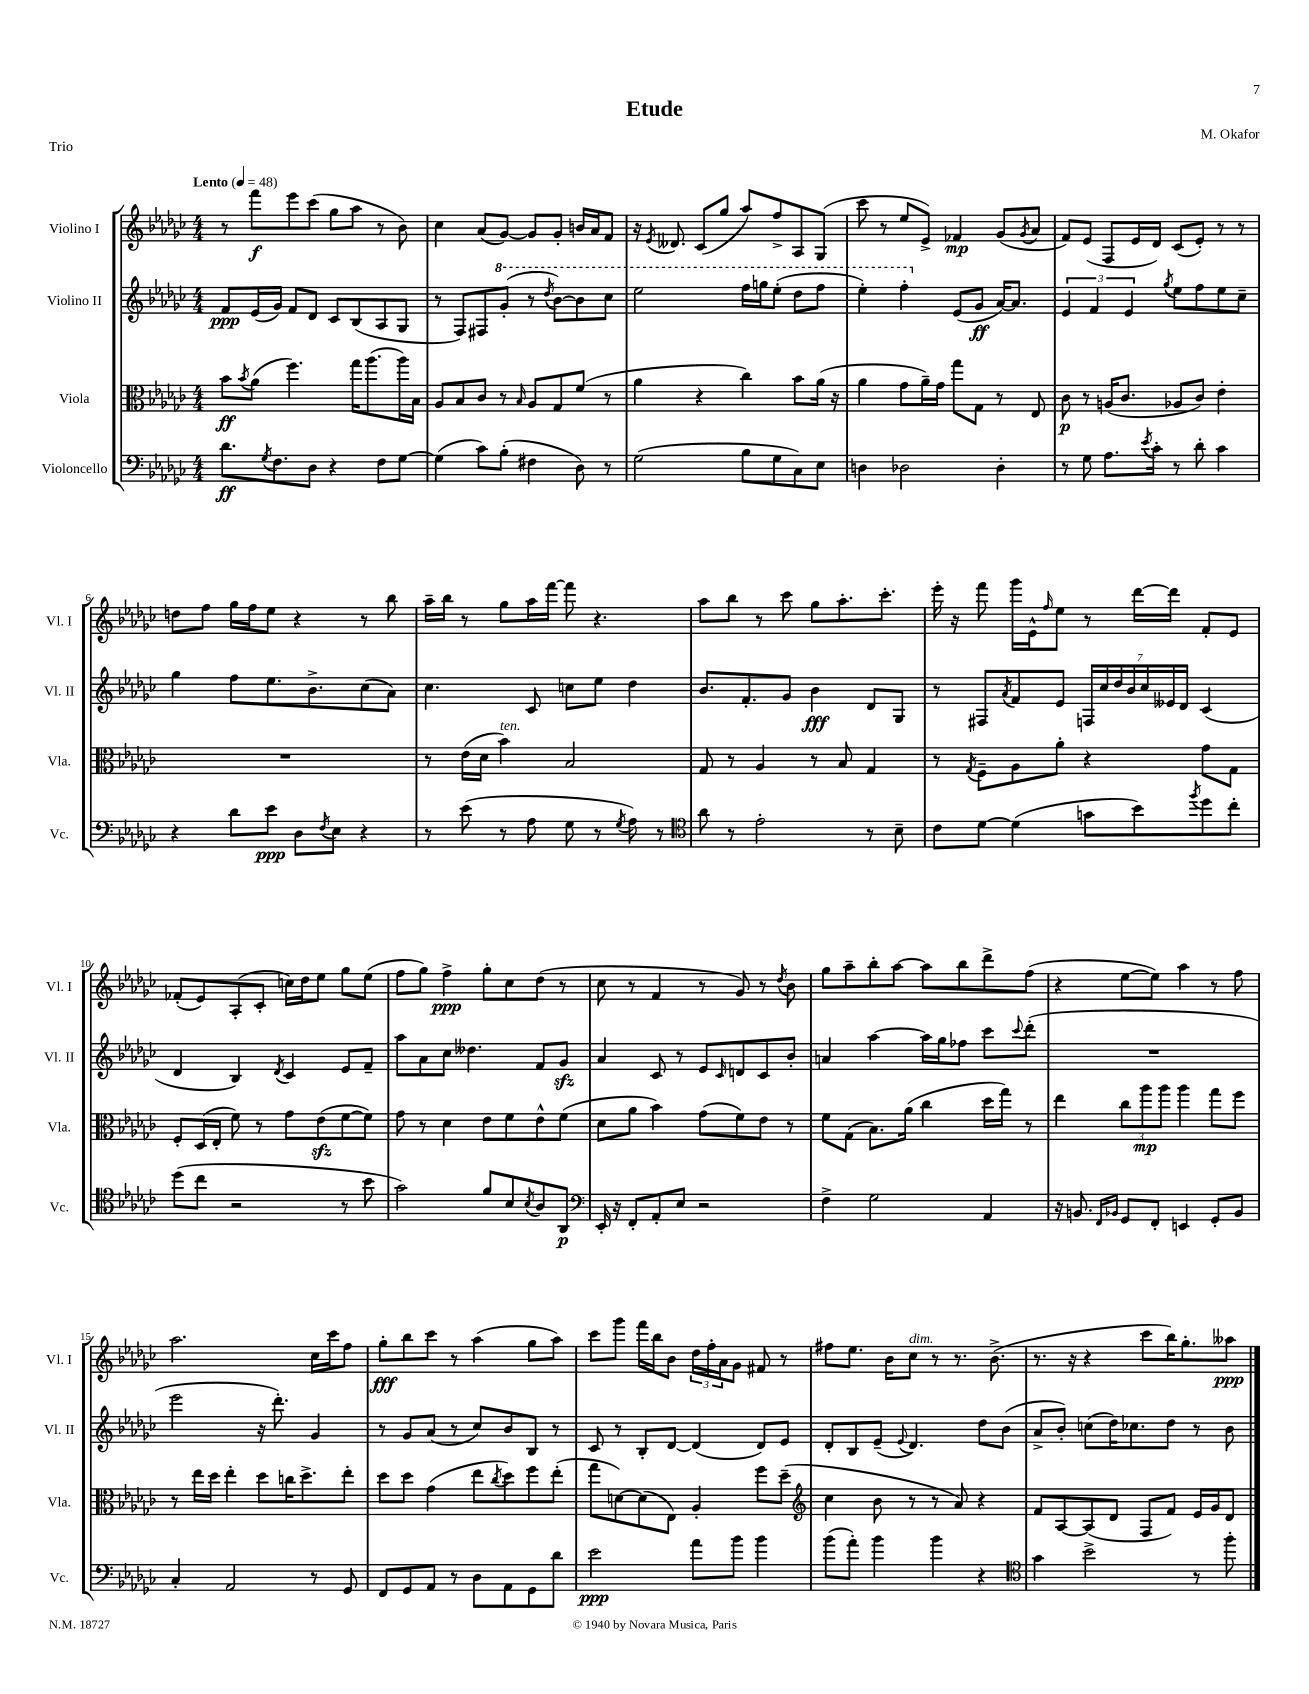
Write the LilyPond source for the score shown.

\header { title = "Etude" composer = "M. Okafor" piece = "Trio" }
<<
\new StaffGroup <<
\new Staff = "s0" \with { instrumentName = "Violino I" shortInstrumentName = "Vl. I" } {
    \clef treble \key ges \major \numericTimeSignature \time 4/4 \tempo "Lento" 4 = 48
    r8 f'''8\f ees'''8 ces'''8( ges''8 aes''8 r8 bes'8) |
    ces''4 aes'8( ges'8~) ges'8 ges'8-. b'16 aes'16 f'8 |
    r16 \acciaccatura { ees'8 } deses'8. ces'8( ges''8 aes''8) f''8-> aes8 ges8( |
    ces'''8 r8 ees''8 ees'8->) fes'4\mp ges'8( \acciaccatura { ges'8 } aes'8 |
    f'8) ees'8( f8 ees'16 des'16) ces'8( ees'8-.) r8 r8 |
    d''8 f''8 ges''16 f''16 ees''8 r4 r8 bes''8 |
    aes''16-- bes''16 r8 ges''8 aes''16 f'''16~ f'''8 r4. |
    aes''8 bes''8 r8 ces'''8 ges''8 aes''8.-. ces'''8.-. |
    ees'''16-. r16 f'''8 ges'''16 ees'16-^ \grace { f''16 } ees''8 r8 des'''16~ des'''16 f'8-. ees'8 |
    fes'8-.( ees'8) aes8-.( ces'8-. c''16) des''16 ees''8 ges''8 ees''8( |
    f''8 ges''8) f''4->\ppp ges''8-. ces''8 des''8( r8 |
    ces''8 r8 f'4 r8 ges'8) r8 \acciaccatura { des''8 } bes'8 |
    ges''8 aes''8-- bes''8-. aes''8~ aes''8 bes''8 des'''8-> f''8( |
    r4 ees''8~ ees''8) aes''4 r8 f''8 |
    aes''2. ces''16 ces'''16 f''8 |
    ges''8-.\fff bes''8 ces'''8 r8 aes''4( ges''8 aes''8) |
    ces'''8 ges'''8 f'''16 bes''16 bes'8 \tuplet 3/2 { des''16 f''16-. aes'16 } ges'8 fis'8 r8 |
    fis''8 ees''8. bes'16 ces''8^\markup { \italic "dim." } r8 r8. bes'8.->( |
    r8. r16 r4 ces'''8 bes''16) ges''8.-. aeses''8\ppp \bar "|." |
}
\new Staff = "s1" \with { instrumentName = "Violino II" shortInstrumentName = "Vl. II" } {
    \clef treble \key ges \major \numericTimeSignature \time 4/4
    f'8\ppp ees'16( ges'16) f'8 des'8 ces'8 bes8( aes8 ges8 |
    r8 f8) fis8 \ottava #1 ges''8-.( r8 \acciaccatura { des'''8 } bes''8~) bes''8 ces'''8 |
    ees'''2 f'''16 g'''16 ees'''8-.( des'''8 f'''8 |
    ees'''4-.) f'''4-. \ottava #0 ees'8( ges'8\ff aes'16~) aes'8. |
    \tuplet 3/2 { ees'4 f'4 ees'4 } \acciaccatura { ges''8 } ees''8 f''8 ees''8 ces''8-- |
    ges''4 f''8 ees''8. bes'8.-> ces''8( aes'8) |
    ces''4. ces'8 c''8 ees''8 des''4 |
    bes'8. f'8.-. ges'8 bes'4\fff des'8 ges8 |
    r8 fis8 \acciaccatura { aes'8 } f'8 ees'8 \tuplet 7/4 { f16 ces''16 des''16 bes'16 ces''16 eeses'16 des'16 } ces'4( |
    des'4 bes4) \acciaccatura { des'8 } ces'4 ees'8 f'8-- |
    aes''8 aes'8 ces''8 deses''4. f'8 ges'8\sfz |
    aes'4 ces'8 r8 ees'8 \grace { ces'16 } d'8 ces'8 bes'8-. |
    a'4 aes''4~ aes''16 ges''16 fes''8 ces'''8 \appoggiatura { ces'''8 } des'''8-.( |
    R1 |
    ees'''2 r16 des'''8.-.) ges'4 |
    r8 ges'8 aes'8( r8 ces''8) bes'8 bes8 r8 |
    ces'8 r8 bes8-. des'8~ des'4( des'8) ees'8 |
    des'8-. bes8 ees'8--( \appoggiatura { ees'8 } des'4.) des''8 bes'8( |
    aes'8-> bes'8-.) c''8( des''16) ces''8. des''8 r8 bes'8 \bar "|." |
}
\new Staff = "s2" \with { instrumentName = "Viola" shortInstrumentName = "Vla." } {
    \clef alto \key ges \major \numericTimeSignature \time 4/4
    bes'8\ff \acciaccatura { bes'8 } aes'8( f''4.) ges''16 aes''8.( aes''16) bes16 |
    aes8 bes8 ces'8 r8 \grace { bes16 } aes8 ges8 f'8( r8 |
    aes'4 r4 ces''4) bes'8 aes'16( r16 |
    aes'4 ges'8 aes'16--) ges'16 ges''8 ges8 r8 ees8 |
    ces'8\p r8 a16( ces'8. aes8 ces'8) ees'4-. |
    R1 |
    r8 ees'16( des'16 bes'4^\markup { \italic "ten." }) bes2 |
    ges8 r8 aes4 r8 bes8 ges4 |
    r8 \acciaccatura { ges8 } f8-- aes8 aes'8-. r4 ges'8 ges8 |
    f8-. des16( ees16-. f'8) r8 ges'8 ees'8\sfz( f'8~ f'8) |
    ges'8 r8 des'4 ees'8 f'8 ees'8-^ f'8( |
    des'8 aes'8 bes'4) ges'8( f'8) ees'8 r8 |
    f'8 ges8( bes8.) aes'16( ces''4 des''16 ges''16) r8 |
    ees''4 \tuplet 3/2 { ces''8 aes''8\mp aes''8 } aes''4 ges''8 f''8 |
    r8 ees''16 des''16 ees''4-. des''8 c''16 des''8.-> ees''8-. |
    des''8 des''8 ges'4( ees''8 \acciaccatura { ces''8 } des''8) f''8 ees''8-.( |
    ges''8 d'8~) d'8( ees8) aes4-. f''8 des''8--( |
    \clef treble ces''4 bes'8 r8 r8 aes'8) r4 |
    f'8 aes8~ aes8( des'8 f8 f'8) ees'16 ges'16 des'8 \bar "|." |
}
\new Staff = "s3" \with { instrumentName = "Violoncello" shortInstrumentName = "Vc." } {
    \clef bass \key ges \major \numericTimeSignature \time 4/4
    des'8.\ff \acciaccatura { ges8 } f8. des8 r4 f8 ges8~ |
    ges4( ces'8) bes8-.( fis4 des8) r8 |
    ges2( bes8 ges8 ces8) ees8 |
    d4 des2 des4-. |
    r8 ges8 aes8. \acciaccatura { ees'8 } ces'16-. r8 des'8-. ces'4 |
    r4 des'8 ees'8\ppp des8 \acciaccatura { f8 } ees8 r4 |
    r8 ees'8( r8 aes8 ges8 r8 \acciaccatura { ges8 } aes8) r8 |
    \clef tenor aes'8 r8 ees'2-. r8 bes8-- |
    ces'8 des'8~ des'4( g'8 bes'8) \acciaccatura { f''8 } des''8 ces''8-. |
    des''8( ces''8 r2 r8 bes'8 |
    ges'2) f'8 bes8 \acciaccatura { bes8 } aes8 aes,8\p |
    \clef bass ees,16-. r16 f,8-. aes,8-. ees8 r2 |
    f4-> ges2 aes,4 |
    r16 b,8. \grace { f,16 bes,16 } ges,8 f,8-. e,4 ges,8-. bes,8 |
    ces4-. aes,2 r8 ges,8 |
    f,8 ges,8 aes,8 r8 des8 aes,8 ges,8 des'8 |
    ees'2\ppp aes'8 bes'8 bes'4 |
    bes'8( aes'8-.) bes'4 bes'4 r4 |
    \clef tenor ges'4 bes'2-> r8 f''8-. \bar "|." |
}
>>
>>
